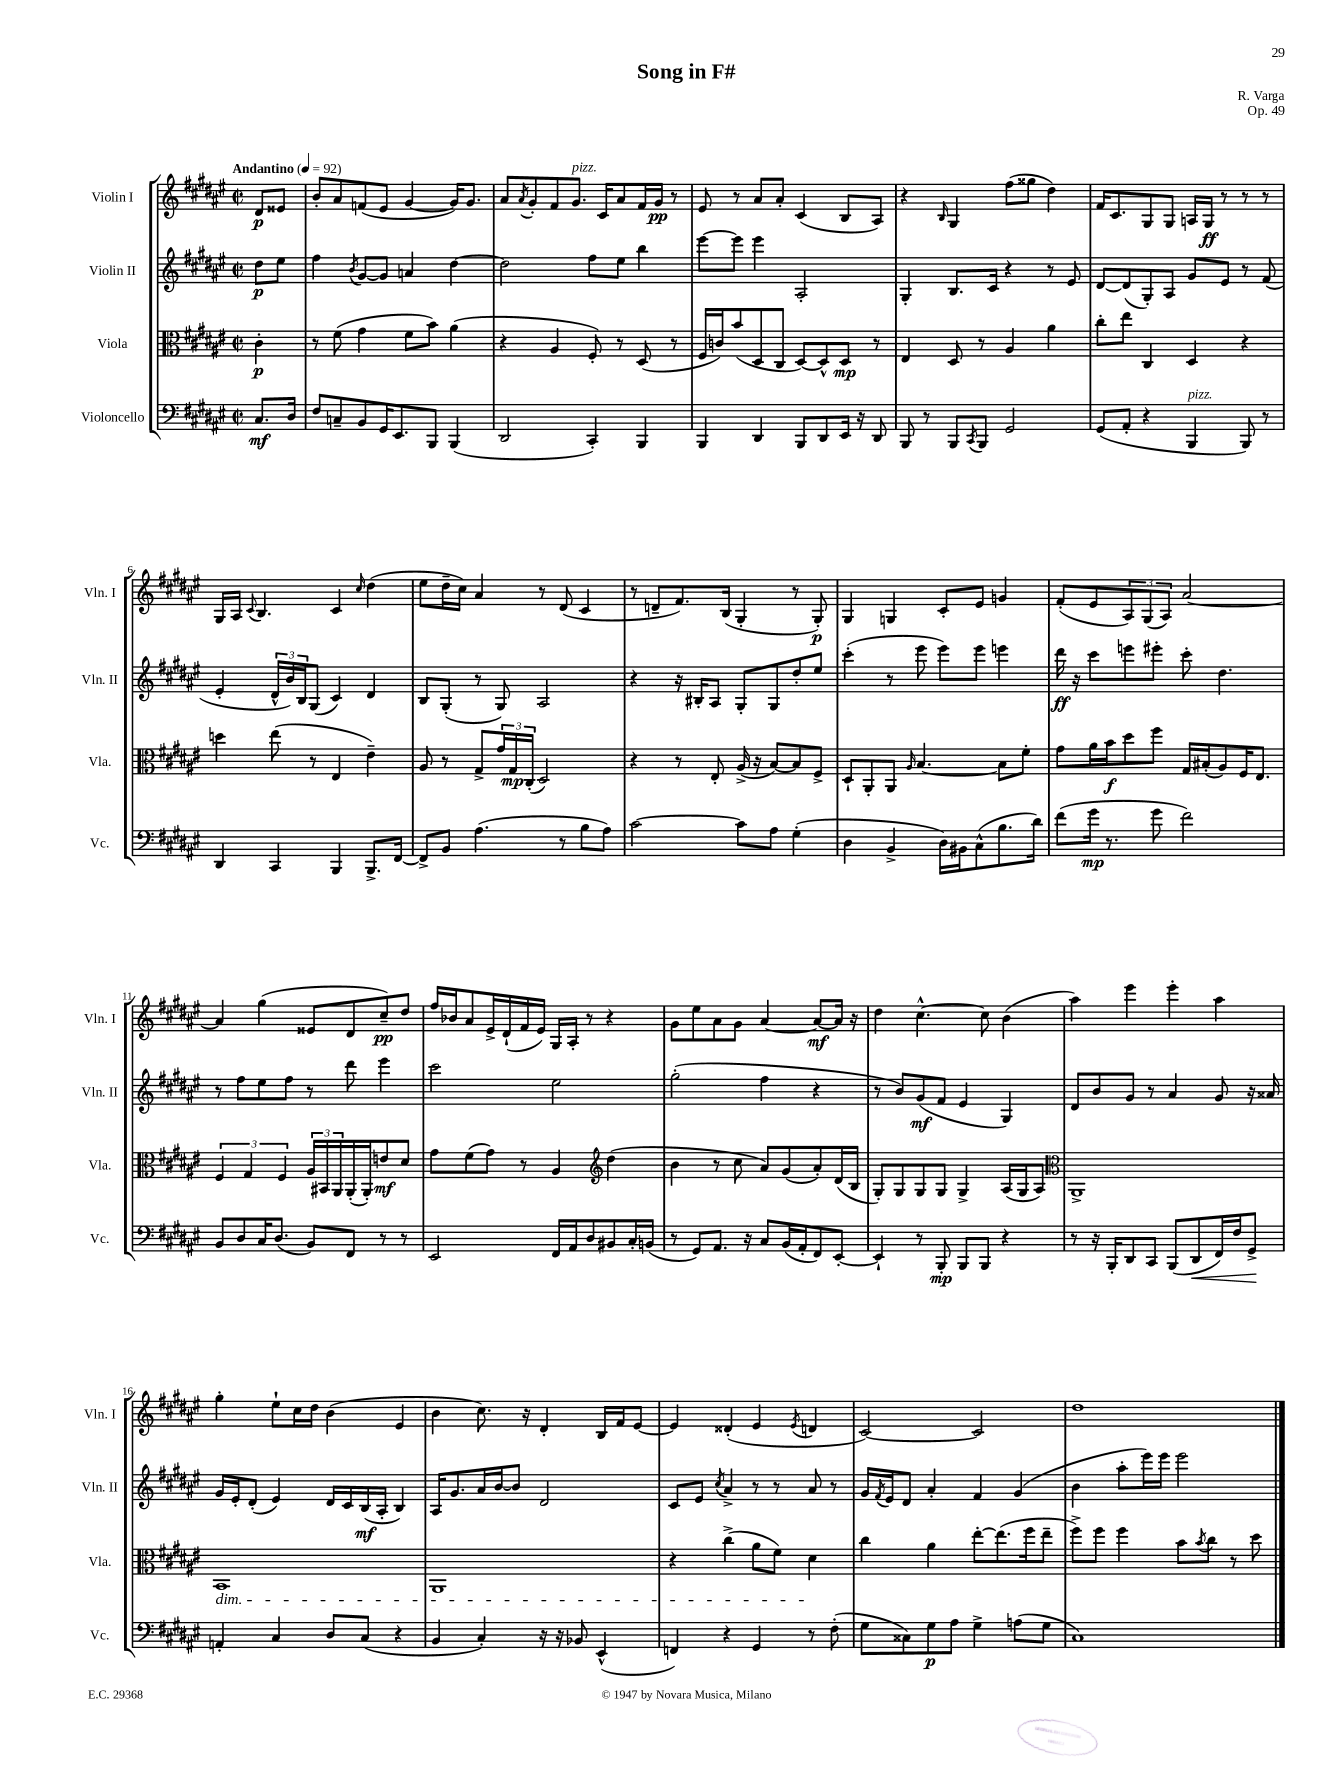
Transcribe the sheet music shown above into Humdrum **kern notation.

**kern	**dynam	**kern	**dynam	**kern	**dynam	**kern	**dynam
*part4	*part4	*part3	*part3	*part2	*part2	*part1	*part1
*staff4	*staff4	*staff3	*staff3	*staff2	*staff2	*staff1	*staff1
*I"Violoncello	*	*I"Viola	*	*I"Violin II	*	*I"Violin I	*
*I'Vc.	*	*I'Vla.	*	*I'Vln. II	*	*I'Vln. I	*
*clefF4	*	*clefC3	*	*clefG2	*	*clefG2	*
*k[f#c#g#d#a#e#]	*	*k[f#c#g#d#a#e#]	*	*k[f#c#g#d#a#e#]	*	*k[f#c#g#d#a#e#]	*
*M2/2	*	*M2/2	*	*M2/2	*	*M2/2	*
*met(c|)	*	*met(c|)	*	*met(c|)	*	*met(c|)	*
*MM92	*	*MM92	*	*MM92	*	*MM92	*
=	=	=	=	=	=	=	=
!	!	!	!	!	!	!LO:TX:a:B:t=Andantino	!
8.C#/L	mf	4c#'\	p	8dd#\L	p	8d#/L	p
.	.	.	.	8ee#\J	.	8e##X/J	.
16D#/Jk	.	.	.	.	.	.	.
=1	=1	=1	=1	=1	=1	=1	=1
8F#/L	.	8r	.	4ff#\	.	8b'/L	.
8Cn~/	.	(8f#\	.	.	.	8a#/	.
.	.	.	.	8qb/	.	.	.
8BB/	.	4g#\	.	[8g#/L	.	(8fn/	.
16GG#/K	.	.	.	8g#/J]	.	8e#/J	.
8.EE#/	.	.	.	.	.	.	.
.	.	8f#\L	.	4an/	.	[4g#/	.
8BBB/J	.	8b\J)	.	.	.	.	.
(4BBB/	.	(4a#\	.	[4dd#\	.	16g#/KL])	.
.	.	.	.	.	.	8.g#/J	.
=2	=2	=2	=2	=2	=2	=2	=2
2DD#/	.	4r	.	2dd#\]	.	8a#/L	.
.	.	.	.	.	.	8qa#/	.
.	.	.	.	.	.	8g#'/	.
.	.	4A#/	.	.	.	8f#/	.
!	!	!	!	!	!	!LO:TX:a:i:t=pizz.	!
.	.	.	.	.	.	8.g#/J	.
4CC#'/)	.	8F#'/)	.	8ff#\L	.	.	.
.	.	.	.	.	.	16c#/KL	.
.	.	8r	.	8ee#\J	.	8a#/	.
4BBB/	.	(8D#/	.	4bb\	.	16f#/L	.
.	.	.	.	.	.	16g#/JJ	pp
.	.	8r	.	.	.	8r	.
=3	=3	=3	=3	=3	=3	=3	=3
4BBB/	.	16F#/LL	.	[8eee#\L	.	8e#/	.
.	.	16cn/J)	.	.	.	.	.
.	.	(8b/	.	8eee#\J]	.	8r	.
4DD#/	.	8D#/	.	4eee#\	.	8a#/L	.
.	.	8C#/J	.	.	.	8a#'/J	.
8BBB/L	.	[8D#/L)	.	2A#'/	.	(4c#/	.
8DD#/	.	8D#^^/]	.	.	.	.	.
16EE#/Jk	.	8D#/J	mp	.	.	8B/L	.
16r	.	.	.	.	.	.	.
8DD#/	.	8r	.	.	.	8A#/J)	.
=4	=4	=4	=4	=4	=4	=4	=4
8BBB/	.	4E#/	.	4G#'/	.	4r	.
8r	.	.	.	.	.	.	.
.	.	.	.	.	.	16qqB/	.
8BBB/L	.	8D#/	.	8.B/L	.	4G#/	.
8qCC#/	.	.	.	.	.	.	.
8BBB/J	.	8r	.	.	.	.	.
.	.	.	.	16c#/Jk	.	.	.
2GG#/	.	4A#/	.	4r	.	(8ff#\L	.
.	.	.	.	.	.	8gg##X\J	.
.	.	4a#\	.	8r	.	4dd#\)	.
.	.	.	.	8e#/	.	.	.
=5	=5	=5	=5	=5	=5	=5	=5
(8GG#/L	.	8cc#'\L	.	[8d#/L	.	16f#/KL	.
.	.	.	.	.	.	8.c#/	.
8AA#'/J	.	8ee#\J	.	(8d#/]	.	.	.
4r	.	4C#/	.	8G#'/)	.	8G#/	.
.	.	.	.	8A#/J	.	8G#/J	.
!LO:TX:a:i:t=pizz.	!	!	!	!	!	!	!
4BBB/	.	4D#/	.	8g#/L	.	16An/LL	.
.	.	.	.	.	.	16G#/JJ	ff
.	.	.	.	8e#/J	.	8r	.
8BBB/)	.	4r	.	8r	.	8r	.
8r	.	.	.	(8f#/	.	8r	.
!!LO:LB:g=z
=6	=6	=6	=6	=6	=6	=6	=6
4DD#/	.	4ddn\	.	4e#'/	.	16G#/LL	.
.	.	.	.	.	.	16A#/JJ	.
.	.	.	.	.	.	8qqc#/	.
.	.	.	.	.	.	4.B/	.
4CC#/	.	(8ee#\	.	24d#^^/LL	.	.	.
.	.	.	.	24b/)	.	.	.
.	.	.	.	24B/J	.	.	.
.	.	8r	.	(8G#/J	.	.	.
4BBB/	.	4E#/	.	4c#/)	.	4c#/	.
.	.	.	.	.	.	16qqcc#/	.
8.BBB^/L	.	4e#~\)	.	4d#/	.	(4dd#\	.
[16FF#/Jk	.	.	.	.	.	.	.
=7	=7	=7	=7	=7	=7	=7	=7
8FF#^/L]	.	8A#/	.	8B/L	.	8ee#\L	.
8BB/J	.	8r	.	(8G#'/J	.	16dd#~\L	.
.	.	.	.	.	.	16cc#\JJ)	.
(4.A#\	.	8G#^/L	.	8r	.	4a#/	.
.	.	24g#/L	.	8G#/)	.	.	.
.	.	24G#/	mp	.	.	.	.
.	.	(24C#'/JJ	.	.	.	.	.
.	.	2D#/)	.	2A#/	.	8r	.
8r	.	.	.	.	.	(8d#/	.
8B\L	.	.	.	.	.	4c#/	.
8A#\J)	.	.	.	.	.	.	.
=8	=8	=8	=8	=8	=8	=8	=8
[2c#\	.	4r	.	4r	.	8r	.
.	.	.	.	.	.	8dn~/L	.
.	.	8r	.	16r	.	8.f#/)	.
.	.	.	.	16B#X'/KL	.	.	.
.	.	8E#'/	.	8A#/J	.	.	.
.	.	.	.	.	.	(16B/Jk	.
8c#\L]	.	(16A#^/	.	8G#'/L	.	4G#'/	.
.	.	16r	.	.	.	.	.
8A#\J	.	[8B/L)	.	8G#/	.	.	.
(4G#'\	.	8B/]	.	8dd#'/	.	8r	.
.	.	8F#^/J	.	8ee#/J	.	8G#'/)	p
=9	=9	=9	=9	=9	=9	=9	=9
4D#\	.	8D#`/L	.	(4ccc#'\	.	4G#/	.
.	.	8AA#'/	.	.	.	.	.
4BB^/	.	8AA#/J	.	8r	.	4Gn/	.
.	.	16qqA#/	.	.	.	.	.
.	.	[4.B/	.	8eee#\	.	.	.
16D#\LL)	.	.	.	8eee#\L)	.	8c#'/L	.
16BB#X\J	.	.	.	.	.	.	.
(8C#^^\	.	.	.	8eee#\J	.	8e#/J	.
8.B\	.	8B\L]	.	4eeen\	.	4gn/	.
.	.	8f#'\J	.	.	.	.	.
16d#\Jk)	.	.	.	.	.	.	.
=10	=10	=10	=10	=10	=10	=10	=10
(8f#\L	.	8g#\L	.	16ddd#\	ff	(8f#'/L	.
.	.	.	.	16r	.	.	.
16g#\Jk	mp	16a#\L	.	8ccc#\L	.	8e#/	.
8.r	.	16b\J	f	.	.	.	.
.	.	8dd#\	.	8eeen\	.	12A#/)	.
.	.	.	.	.	.	(12G#/	.
8g#\	.	8ff#\J	.	8eee#X'\J	.	.	.
.	.	.	.	.	.	12A#/J)	.
2f#\)	.	16G#/LL	.	8ccc#'\	.	[2a#/	.
.	.	(16B#X'/J	.	.	.	.	.
.	.	8A#/)	.	4.dd#\	.	.	.
.	.	16F#/K	.	.	.	.	.
.	.	8.E#/J	.	.	.	.	.
!!LO:LB:g=z
=11	=11	=11	=11	=11	=11	=11	=11
8BB/L	.	6F#/	.	8r	.	4a#/]	.
8D#/	.	.	.	8ff#\L	.	.	.
.	.	6G#/	.	.	.	.	.
16C#/K	.	.	.	8ee#\	.	(4gg#\	.
(8.D#/J	.	.	.	.	.	.	.
.	.	6F#/	.	.	.	.	.
.	.	.	.	8ff#\J	.	.	.
8BB/L)	.	24A#/LL	.	8r	.	8e##X/L	.
.	.	24BB#X/	.	.	.	.	.
.	.	24AA#/	.	.	.	.	.
8FF#/J	.	(16AA#'/	.	8ddd#\	.	8d#/	.
.	.	16AA#'/J)	.	.	.	.	.
8r	.	8en/	mf	4eee#\	.	8cc#~/)	pp
8r	.	8d#/J	.	.	.	8dd#/J	.
=12	=12	=12	=12	=12	=12	=12	=12
2EE#/	.	8g#\L	.	2ccc#\	.	16ff#/LL	.
.	.	.	.	.	.	16b-X/J	.
.	.	(8f#\	.	.	.	8a#/	.
.	.	8g#\J)	.	.	.	16e#^/L	.
.	.	.	.	.	.	(16d#`/	.
.	.	8r	.	.	.	16f#/	.
.	.	.	.	.	.	16e#/JJ)	.
16FF#/LL	.	4A#/	.	2ee#\	.	16G#/LL	.
16AA#/J	.	.	.	.	.	16A#'/JJ	.
8D#/	.	.	.	.	.	8r	.
*	*	*clefG2	*	*	*	*	*
8BB#X/	.	(4dd#\	.	.	.	4r	.
16C#'/L	.	.	.	.	.	.	.
(16BBn/JJ	.	.	.	.	.	.	.
=13	=13	=13	=13	=13	=13	=13	=13
8r	.	4b\	.	(2gg#'\	.	8g#\L	.
8GG#/L)	.	.	.	.	.	8ee#\	.
8.AA#/J	.	8r	.	.	.	8a#\	.
.	.	8cc#\	.	.	.	8g#\J	.
16r	.	.	.	.	.	.	.
8C#/L	.	8a#/L)	.	4ff#\	.	[4a#/	.
(16BB/L	.	(8g#/	.	.	.	.	.
16AA#'/J	.	.	.	.	.	.	.
8FF#/)	.	8a#'/)	.	4r	.	8a#/L_	mf
[8EE#'/J	.	(16d#/L	.	.	.	16a#/Jk]	.
.	.	16B/JJ	.	.	.	16r	.
=14	=14	=14	=14	=14	=14	=14	=14
4EE#`/]	.	8G#'/L)	.	8r	.	4dd#\	.
.	.	8G#/	.	8b/L)	.	.	.
8r	.	8G#/	.	(8g#/	mf	[4.cc#^^\	.
8BBB'/	mp	8G#/J	.	8f#/J	.	.	.
8BBB/L	.	4G#^/	.	4e#/	.	.	.
8BBB/J	.	.	.	.	.	8cc#\]	.
4r	.	(16A#/LL	.	4G#/)	.	(4b\	.
.	.	16G#/J	.	.	.	.	.
.	.	8A#/J)	.	.	.	.	.
=15	=15	=15	=15	=15	=15	=15	=15
*	*	*clefC3	*	*	*	*	*
8r	.	1AA#^	.	8d#/L	.	4aa#\)	.
16r	.	.	.	8b/	.	.	.
16BBB'/KL	.	.	.	.	.	.	.
8DD#/	.	.	.	8g#/J	.	4eee#\	.
8CC#/J	.	.	.	8r	.	.	.
(8BBB/L	.	.	.	4a#/	.	4eee#'\	.
!	!LO:HP:b	!	!	!	!	!	!
8DD#/	<	.	.	.	.	.	.
16FF#/L)	.	.	.	8g#/	.	4aa#\	.
16F#/J	.	.	.	.	.	.	.
8GG#^/J	.	.	.	16r	.	.	.
.	.	.	.	16a##X/	.	.	.
.	[	.	.	.	.	.	.
!!LO:LB:g=z
=16	=16	=16	=16	=16	=16	=16	=16
!	!	!LO:TX:b:i:t=dim.	!	!	!	!	!
4AAn'/	.	1BB	.	16g#/LL	.	4gg#'\	.
.	.	.	.	16e#'/J	.	.	.
.	.	.	.	(8d#'/J	.	.	.
4C#/	.	.	.	4e#/)	.	8ee#`\L	.
.	.	.	.	.	.	16cc#\L	.
.	.	.	.	.	.	16dd#\JJ	.
8D#/L	.	.	.	16d#/LL	.	(4b\	.
.	.	.	.	16c#/	.	.	.
(8C#/J	.	.	.	(16B/	mf	.	.
.	.	.	.	16A#'/JJ	.	.	.
4r	.	.	.	4B/)	.	4e#/	.
=17	=17	=17	=17	=17	=17	=17	=17
4BB/	.	1AA#	.	16A#/KL	.	4b\	.
.	.	.	.	8.g#/	.	.	.
4C#'/)	.	.	.	16a#/L	.	8.cc#\)	.
.	.	.	.	[16b/J	.	.	.
.	.	.	.	8b/J]	.	.	.
.	.	.	.	.	.	16r	.
16r	.	.	.	2d#/	.	4d#'/	.
16r	.	.	.	.	.	.	.
8BB-X/	.	.	.	.	.	.	.
(4EE#^^/	.	.	.	.	.	16B/LL	.
.	.	.	.	.	.	16f#/J	.
.	.	.	.	.	.	[8e#/J	.
=18	=18	=18	=18	=18	=18	=18	=18
4FFn/)	.	4r	.	8c#/L	.	4e#/]	.
.	.	.	.	8e#/J	.	.	.
.	.	.	.	8qcc#/	.	.	.
4r	.	(4cc#^\	.	4a#^/	.	(4d##X'/	.
4GG#/	.	8a#\L	.	8r	.	4e#/	.
.	.	8f#\J)	.	8r	.	.	.
.	.	.	.	.	.	8qe#/	.
8r	.	4d#\	.	8a#/	.	4dn/	.
(8F#'\	.	.	.	8r	.	.	.
=19	=19	=19	=19	=19	=19	=19	=19
8G#\L	.	4cc#\	.	16g#/LL	.	[2c#/)	.
.	.	.	.	8qf#/	.	.	.
.	.	.	.	16e#/J	.	.	.
8C##X\)	.	.	.	8d#/J	.	.	.
8G#\	p	4a#\	.	4a#'/	.	.	.
8A#\J	.	.	.	.	.	.	.
4G#^\	.	[8ee#'\L	.	4f#/	.	2c#/]	.
.	.	(8.ee#\]	.	.	.	.	.
(8An\L	.	.	.	(4g#/	.	.	.
.	.	16ff#\k	.	.	.	.	.
8G#\J	.	8ee#~\J	.	.	.	.	.
=20	=20	=20	=20	=20	=20	=20	=20
1C#)	.	8ff#^\L)	.	4b\	.	1dd#	.
.	.	8ff#\J	.	.	.	.	.
.	.	4ff#\	.	8aa#'\L	.	.	.
.	.	.	.	16eee#\L)	.	.	.
.	.	.	.	16eee#\JJ	.	.	.
.	.	8b\L	.	2eee#\	.	.	.
.	.	8qb/	.	.	.	.	.
.	.	8cc#\J	.	.	.	.	.
.	.	8r	.	.	.	.	.
.	.	8dd#\	.	.	.	.	.
==	==	==	==	==	==	==	==
*-	*-	*-	*-	*-	*-	*-	*-
